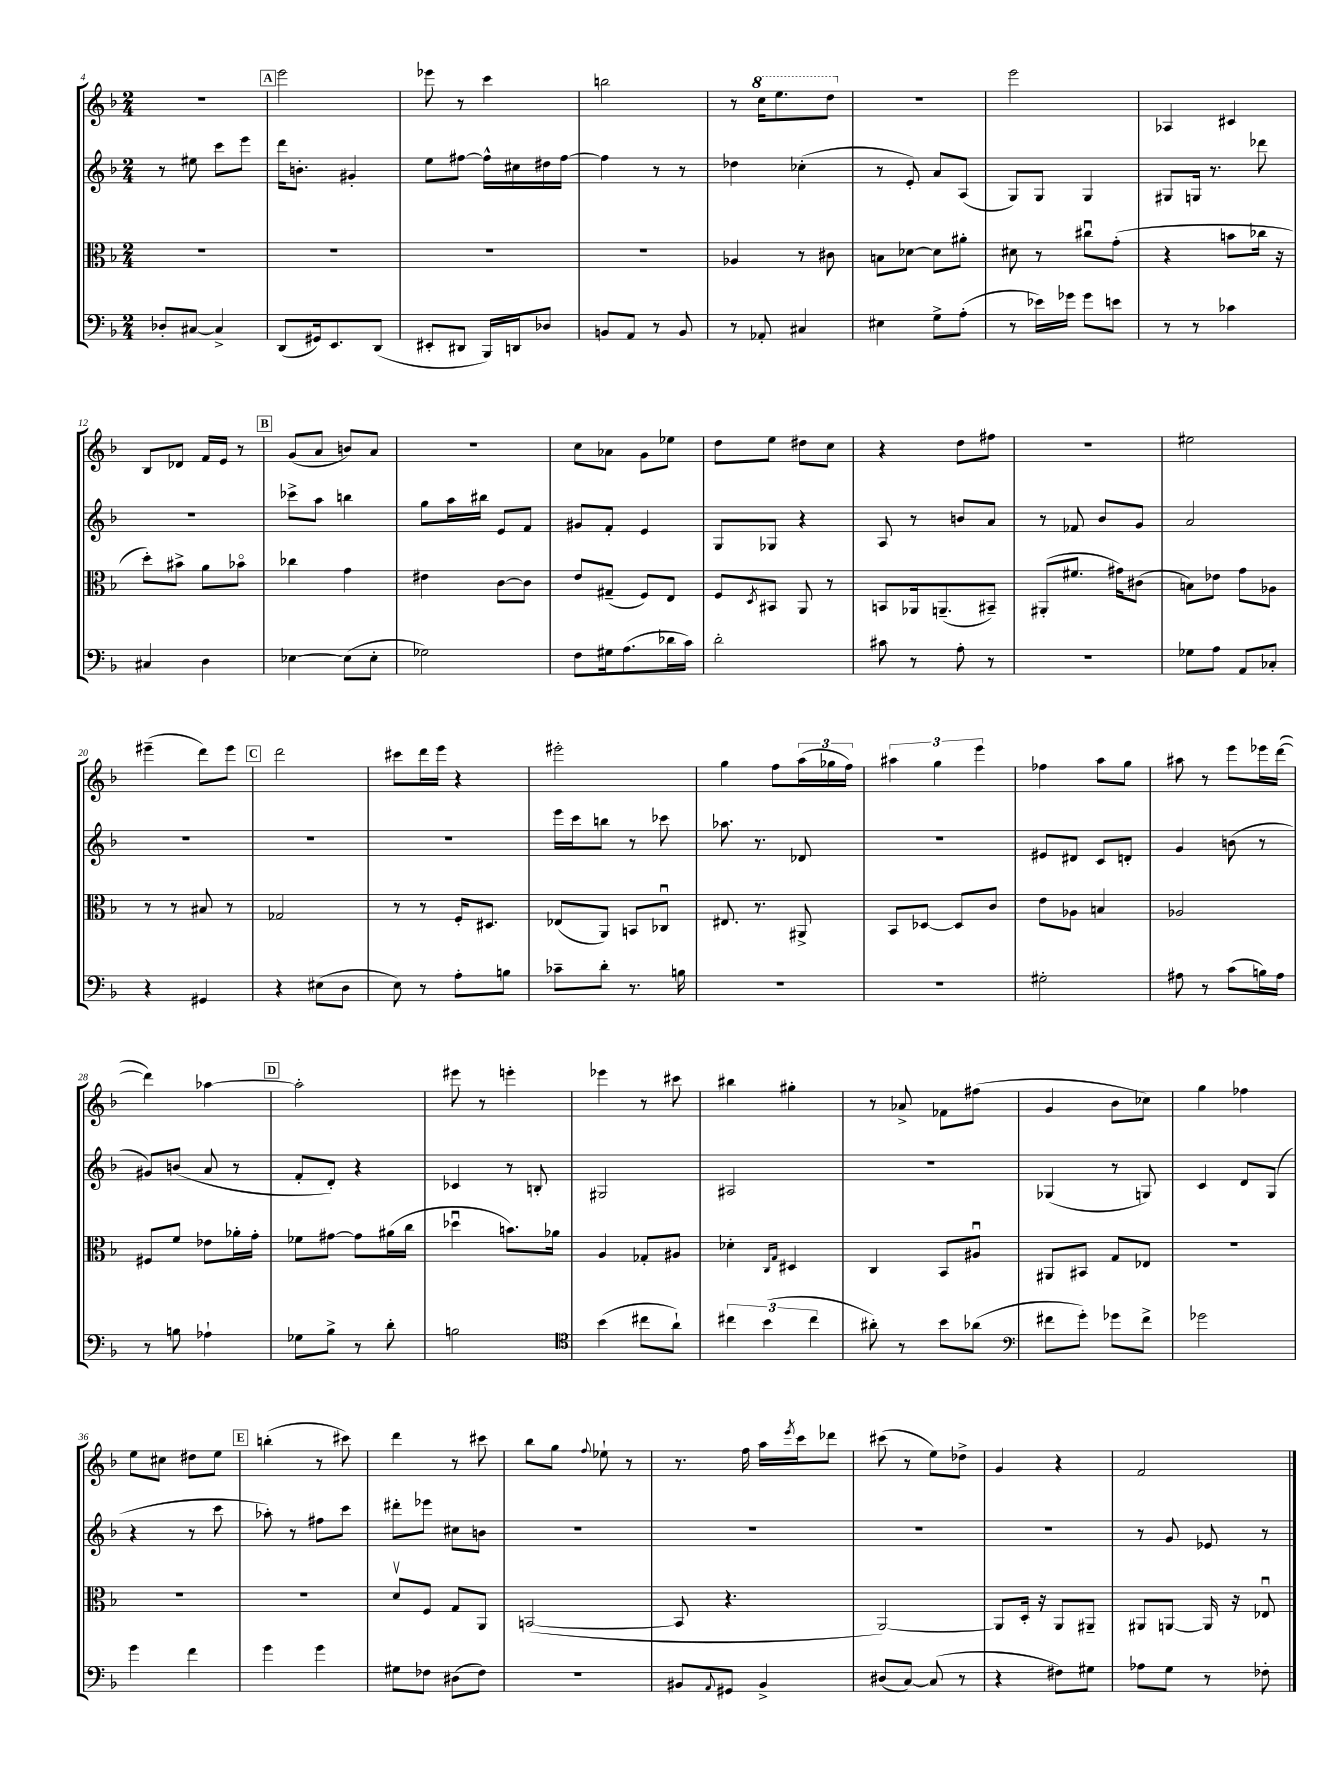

**kern	**kern	**kern	**kern
*part4	*part3	*part2	*part1
*staff4	*staff3	*staff2	*staff1
*clefF4	*clefC3	*clefG2	*clefG2
*k[b-]	*k[b-]	*k[b-]	*k[b-]
*M2/4	*M2/4	*M2/4	*M2/4
=4	=4	=4	=4
8D-X'/L	2r	8r	2r
[8C#X/J	.	8ee#X\	.
4C#^/]	.	8ccc\L	.
.	.	8eee\J	.
!!LO:REH:place=s1:t=A
=5	=5	=5	=5
(8DD/L	2r	16ddd\KL	2eee\
.	.	8.bn'\J	.
16GG#X/k)	.	.	.
8.EE/	.	.	.
.	.	4g#X'/	.
(8DD/J	.	.	.
=6	=6	=6	=6
8EE#X'/L	2r	8ee\L	8eee-X\
8DD#X/J	.	[8ff#X\J	8r
16BBB-/LL)	.	16ff#^^\LL]	4ccc\
16DDn/J	.	16cc#X\	.
8D-X/J	.	16dd#X\	.
.	.	[16ff#\JJ	.
=7	=7	=7	=7
8BBn/L	2r	4ff#\]	2bbn\
8AA/J	.	.	.
8r	.	8r	.
8BB/	.	8r	.
=8	=8	=8	=8
8r	4A-X/	4dd-X\	8r
*	*	*	*8va
8AA-X'/	.	.	16ccc\KL
.	.	.	8.eee\
4C#X/	8r	(4cc-X'\	.
.	8c#X\	.	8ddd\J
=9	=9	=9	=9
*	*	*	*X8va
4E#X\	8Bn\L	8r	2r
.	[8d-X\J	8e'/)	.
8G^\L	8d-\L]	8a/L	.
(8A'\J	8a#X'\J	(8A/J	.
=10	=10	=10	=10
8r	8d#X\	8G/L)	2eee\
16e-X\LL)	8r	8G/J	.
16g-X\JJ	.	.	.
8g-\L	8cc#Xu\L	4G/	.
8en\J	(8g'\J	.	.
=11	=11	=11	=11
8r	4r	8G#X/L	4A-X/
8r	.	16Gn/Jk	.
.	.	8.r	.
4c-X\	8bn\L	.	4c#X/
.	16cc-X\Jk	8ddd-X\	.
.	16r	.	.
!!LO:LB:g=z
=12	=12	=12	=12
4C#X/	8dd'\L)	2r	8B-/L
.	8b#X^\J	.	8d-X/J
4D\	8a\L	.	16f/LL
.	.	.	16e/JJ
.	8b-X\J	.	8r
!!LO:REH:place=s1:t=B
=13	=13	=13	=13
[4E-X\	4cc-X\	8ccc-X^\L	(8g/L
.	.	8aa\J	8a/J
(8E-\L]	4g\	4bbn\	8bn/L)
8E-'\J	.	.	8a/J
=14	=14	=14	=14
2G-X\)	4e#X\	8gg\L	2r
.	.	16aa\L	.
.	.	16bb#X\JJ	.
.	[8c\L	8e/L	.
.	8c\J]	8f/J	.
=15	=15	=15	=15
8F\L	8e/L	8g#X/L	8cc\L
16G#X\k	(8G#X~/J	8f'/J	8a-X\J
(8.A\	.	.	.
.	8F/L)	4e/	8g\L
16d-X\L	8E/J	.	8ee-X\J
16c\JJ)	.	.	.
=16	=16	=16	=16
2d'\	8F/L	8G/L	8dd\L
.	8qD/	.	.
.	8BB#X/J	8G-X/J	8ee\J
.	8AA/	4r	8dd#X\L
.	8r	.	8cc\J
=17	=17	=17	=17
8c#X\	8BBn/L	8A/	4r
8r	16AA-X/k	8r	.
.	(8.AAn~/	.	.
8A'\	.	8bn/L	8dd\L
8r	8BB#X~/J)	8a/J	8ff#X\J
=18	=18	=18	=18
2r	(8AA#X'/L	8r	2r
.	8.f#X/J	8f-X/	.
.	.	8b-/L	.
.	16g#X\KL)	.	.
.	(8c#X\J	8g/J	.
=19	=19	=19	=19
8G-X\L	8Bn\L)	2a/	2ee#X\
8A\J	8e-X\J	.	.
8AA/L	8g\L	.	.
8C-X'/J	8A-X\J	.	.
!!LO:LB:g=z
=20	=20	=20	=20
4r	8r	2r	(4eee#X~\
.	8r	.	.
4GG#X/	8B#X/	.	8ddd\L)
.	8r	.	8eee#\J
!!LO:REH:place=s1:t=C
=21	=21	=21	=21
4r	2G-X/	2r	2ddd\
(8E#X\L	.	.	.
8D\J	.	.	.
=22	=22	=22	=22
8E\)	8r	2r	8ccc#X\L
8r	8r	.	16ddd\L
.	.	.	16eee\JJ
8A'\L	16F'/KL	.	4r
.	8.D#X/J	.	.
8Bn\J	.	.	.
=23	=23	=23	=23
8c-X~\L	(8E-X/L	16eee\LL	2eee#X'\
.	.	16ccc\J	.
8d'\J	8AA/J)	8bbn\J	.
8.r	8BBn/L	8r	.
.	8C-Xu/J	8ccc-X\	.
16Bn\	.	.	.
=24	=24	=24	=24
2r	8.E#X/	8.aa-X\	4gg\
.	8.r	8.r	.
.	.	.	8ff\L
.	8AA#X^/	8d-X/	(24aa\L
.	.	.	24gg-X\
.	.	.	24ff\JJ)
=25	=25	=25	=25
2r	8BB-/L	2r	6aa#X\
.	[8D-X/J	.	.
.	.	.	6gg\
.	8D-/L]	.	.
.	.	.	6eee\
.	8c/J	.	.
=26	=26	=26	=26
2G#X'\	8e\L	8e#X/L	4ff-X\
.	8A-X\J	8d#X/J	.
.	4Bn/	8c/L	8aa\L
.	.	8dn'/J	8gg\J
=27	=27	=27	=27
8A#X\	2A-X/	4g/	8aa#X\
8r	.	.	8r
(8c\L	.	(8bn\	8eee\L
16Bn\L)	.	8r	16eee-X\L
16A#\JJ	.	.	([16ddd\JJ
!!LO:LB:g=z
=28	=28	=28	=28
8r	8F#X/L	8g#X/L)	4ddd\])
8Bn\	8f/J	(8bn/J	.
4A-X`\	8e-X\L	8a/	[4aa-X\
.	16a-X'\L	8r	.
.	16g'\JJ	.	.
!!LO:REH:place=s1:t=D
=29	=29	=29	=29
8G-X\L	8f-X\L	8f'/L	2aa-'\]
8B-^\J	[8g#X\J	8d'/J)	.
8r	8g#\L]	4r	.
8d'\	(16a#X\L	.	.
.	16cc\JJ	.	.
=30	=30	=30	=30
2Bn\	4dd-Xu\	4c-X/	8eee#X\
.	.	.	8r
.	8.bn\L)	8r	4eeen'\
.	.	8Bn'/	.
.	16a-X\Jk	.	.
=31	=31	=31	=31
*clefC4	*	*	*
(4b-\	4A/	2G#X/	4eee-X\
8cc#X\L	8G-X'/L	.	8r
8a`\J)	8A#X/J	.	8ccc#X\
=32	=32	=32	=32
6cc#X\	4d-X'\	2A#X/	4bb#X\
(6b-\	.	.	.
.	16qqC/LL	.	.
.	16qqG/JJ	.	.
.	4D#X/	.	4gg#X'\
6cc#\	.	.	.
=33	=33	=33	=33
8a#X'\)	4C/	2r	8r
8r	.	.	8a-X^/
8b-\L	8BB-/L	.	8f-X\L
(8a-X\J	8A#Xu/J	.	(8ff#X\J
=34	=34	=34	=34
*clefF4	*	*	*
8f#X\L	8AA#X/L	(4G-X/	4g/
8g'\J)	8BB#X/J	.	.
8g-X\L	8G/L	8r	8b-\L
8f#^\J	8E-X/J	8Gn/)	8cc-X\J)
=35	=35	=35	=35
2g-X\	2r	4c/	4gg\
.	.	8d/L	4ff-X\
.	.	(8G/J	.
!!LO:LB:g=z
=36	=36	=36	=36
4g\	2r	4r	8ee\L
.	.	.	8cc#X\J
4f\	.	8r	8dd#X\L
.	.	8ccc\	8ee\J
!!LO:REH:place=s1:t=E
=37	=37	=37	=37
4g\	2r	8aa-X'\)	(4bbn'\
.	.	8r	.
4g\	.	8ff#X\L	8r
.	.	8ccc\J	8ccc#X\)
=38	=38	=38	=38
8G#X\L	8dv/L	8ddd#X'\L	4ddd\
8F-X\J	8F/J	8eee-X\J	.
(8D#X\L	8G/L	8cc#X\L	8r
8F-\J)	8AA/J	8bn\J	8ccc#X\
=39	=39	=39	=39
2r	([2BBn/	2r	8bb-\L
.	.	.	8gg\J
.	.	.	8qqff/
.	.	.	8ee-X`\
.	.	.	8r
=40	=40	=40	=40
8BB#X/L	8BB/]	2r	8.r
8qqAA/	.	.	.
8GG#X/J	4.r	.	.
.	.	.	16ff\
4BB#^/	.	.	16aa\LL
.	.	.	8qeee/
.	.	.	16ccc\J
.	.	.	8ddd-X\J
=41	=41	=41	=41
(8D#X/L	[2AA/)	2r	(8ccc#X\
[8C/J)	.	.	8r
(8C/]	.	.	8ee\L)
8r	.	.	8dd-X^\J
=42	=42	=42	=42
4r	8AA/L]	2r	4g/
.	16D'/Jk	.	.
.	16r	.	.
8F#X\L)	8AA/L	.	4r
8G#X\J	8AA#X~/J	.	.
=43	=43	=43	=43
8A-X\L	8AA#X/L	8r	2f/
8G\J	[8AAn/J	8g/	.
8r	16AA/]	8e-X/	.
.	16r	.	.
8F-X'\	8E-Xu/	8r	.
==	==	==	==
*-	*-	*-	*-
